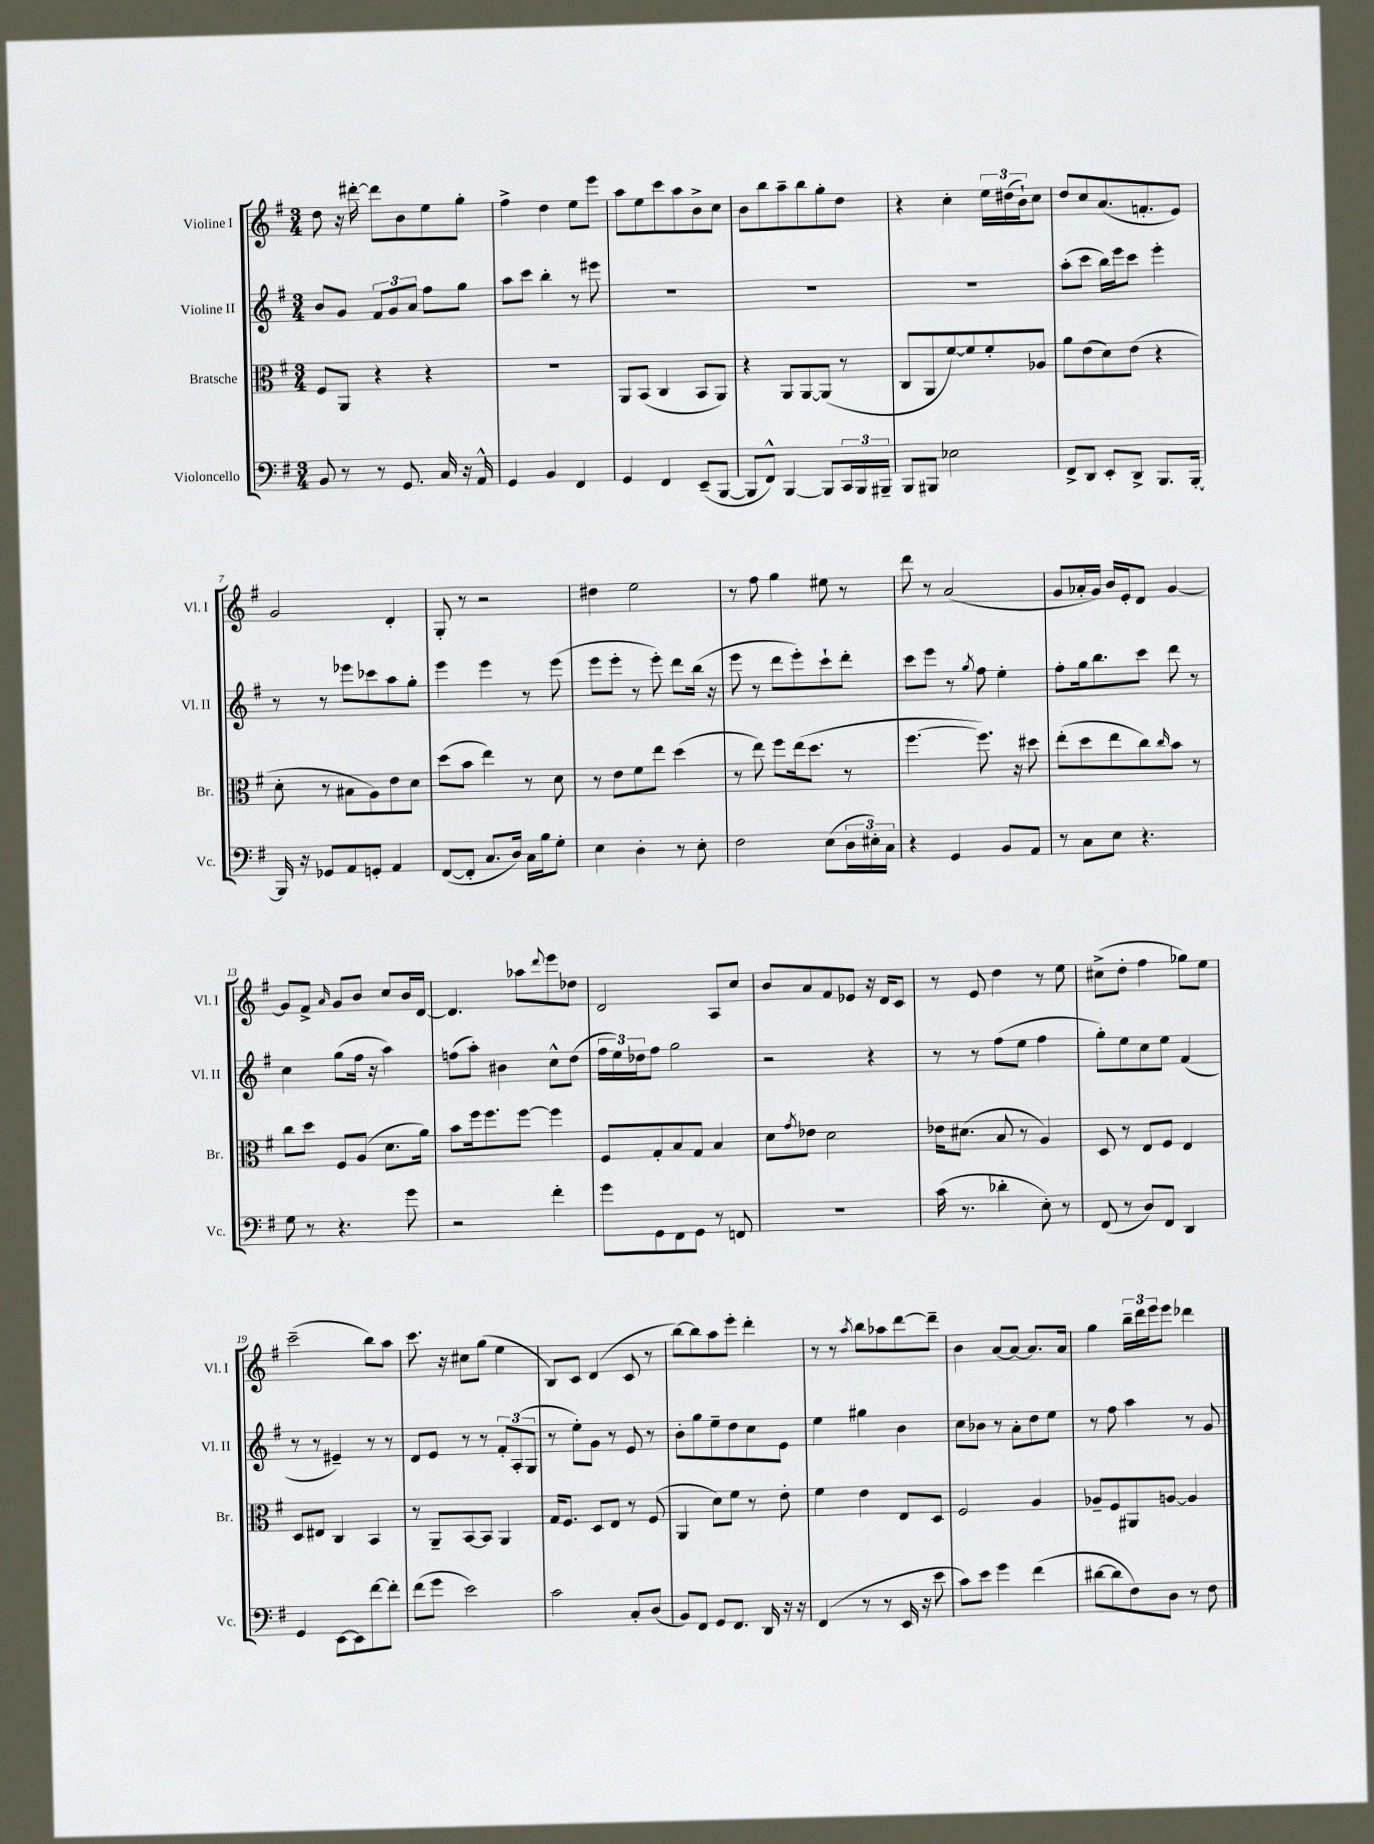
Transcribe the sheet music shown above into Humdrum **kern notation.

**kern	**kern	**kern	**kern
*part4	*part3	*part2	*part1
*staff4	*staff3	*staff2	*staff1
*I"Violoncello	*I"Bratsche	*I"Violine II	*I"Violine I
*I'Vc.	*I'Br.	*I'Vl. II	*I'Vl. I
*clefF4	*clefC3	*clefG2	*clefG2
*k[f#]	*k[f#]	*k[f#]	*k[f#]
*M3/4	*M3/4	*M3/4	*M3/4
=1	=1	=1	=1
8BB/	8F#/L	8b/L	8dd\
8r	8AA/J	8g/J	16r
.	.	.	[16ddd#X'\
8r	4r	12f#/L	8ddd#\L]
.	.	12g/	.
8.GG/	.	.	8b\
.	.	12a/J	.
.	4r	8ff#\L	8ee\
16C/	.	.	.
16r	.	8gg\J	8gg'\J
16AA^^/	.	.	.
=2	=2	=2	=2
4GG/	2.r	8aa\L	4ff#^\
.	.	8ccc\J	.
4BB/	.	4bb'\	4dd\
4FF#/	.	8r	8ee\L
.	.	8eee#X\	8eee\J
=3	=3	=3	=3
4GG/	8AA/L	2.r	8aa\L
.	(8BB/J	.	8ee\
4FF#/	4C/	.	8ccc\
.	.	.	8aa\
(8EE~/L	8BB/L	.	8b^\
[8BBB/J	8AA/J)	.	8cc\J
=4	=4	=4	=4
8BBB/L]	4r	2.r	8b\L
8FF#^^/J)	.	.	8bb\
[4BBB/	8AA/L	.	8aa~\
.	[8AA/	.	8bb\
8BBB/L]	(8AA/J]	.	8gg'\
24CC/L	8r	.	8dd\J
24BBB/	.	.	.
24BBB#X~/JJ	.	.	.
=5	=5	=5	=5
8BBB/L	8C/L	2.r	4r
8BBB#X/J	8AA/	.	.
2E-X\	[8f#/)	.	4cc'\
.	8f#/]	.	.
.	8f#'/	.	24ee\LL
.	.	.	(24dd#X\
.	.	.	24b`\J)
.	8A-X/J	.	8cc\J
=6	=6	=6	=6
8FF#^/L	8a\L	(8aa'\L	8dd/L
8DD/J	(8e\	8ccc\J	8cc/
8EE'/L	8d\)	16bb\LL)	(8.a/
.	.	16eee\J	.
8DD^/J	(8e\J	8ccc\J	.
.	.	.	8.fn'/
8.BBB/L	4r	4eee'\	.
.	.	.	8e/J)
[16BBB'/Jk	.	.	.
!!LO:LB:g=z
=7	=7	=7	=7
16BBB/]	8d'\	8r	2g/
16r	.	.	.
8GG-X/L	8r	8r	.
8AA/	8B#X\L	8eee-X\L	.
8GGn'/J	8A\)	8ccc-X\	.
4AA/	8e\	8aa\	4d'/
.	8d\J	8gg'\J	.
=8	=8	=8	=8
([8FF#/L	(8dd\L	4eee\	8G'/
8FF#'/J]	8b\J	.	8r
8.C/L	4ee\)	4eee\	2r
16D/Jk)	.	.	.
16C\LL	8r	8r	.
16B\J	.	.	.
8G'\J	8d\	(8eee\	.
=9	=9	=9	=9
4E\	8r	8eee\L	4dd#X\
.	8e\L	8eee'\J	.
4D'\	8f#\	8r	2ee\
.	8ee\J	8eee'\)	.
8r	(4dd\	8ddd\L	.
8E'\	.	(16bb\Jk	.
.	.	16r	.
=10	=10	=10	=10
2F#\	8r	8eee\	8r
.	8ee\)	8r	8ff#\
.	8ff#\L	8ddd\L	4gg\
.	(16ee\k	8eee'\)	.
.	8.dd\J	.	.
(8E\L	.	8ccc`\	8ee#X\
24D\L	8r	8ddd'\J	8r
24E#X'\)	.	.	.
24C\JJ	.	.	.
=11	=11	=11	=11
4r	[4.ff#\	8ccc\L	8ddd\
.	.	8eee\J	8r
4GG/	.	8r	(2a/
.	.	8qgg/	.
.	8.ff#\])	8ff#\	.
8BB/L	.	4ee'\	.
.	16r	.	.
8AA/J	8dd#X\	.	.
=12	=12	=12	=12
8r	(8ee'\L	8ff#'\L	8g/L
8C\L	8dd\	16gg\k	16a-X'/L
.	.	8.bb\	16g/JJ)
8E\J	8ee\	.	16b/LL
.	.	.	16e'/J
4.r	8cc\)	8ccc\J	8d/J
.	16qqcc/	.	.
.	8b\J	8ddd\	[4g/
.	8r	8r	.
!!LO:LB:g=z
=13	=13	=13	=13
8G\	8cc\L	4cc\	8g/L]
8r	8dd\J	.	8f#^/J
.	.	.	16qqa/
4.r	8F#/L	(8gg\L	8g/L
.	(8A/J	16ff#\Jk	8b/J
.	.	16r	.
.	8.d\L	4aa\)	8cc/L
8g\	.	.	16b/L
.	16a\Jk)	.	[16d/JJ
=14	=14	=14	=14
2r	8b\L	(8ffn\L	4.d/]
.	16ff#\k	8aa'\J)	.
.	8.ff#\	.	.
.	.	4b#X\	.
.	[8ff#\J	.	8aa-X\L
.	.	.	8qqddd/
4f#'\	4ff#\]	8cc^^\L	8eee\
.	.	(8dd\J	8dd-X\J
=15	=15	=15	=15
8g\L	8F#/L	24ff#\LL	2d/
.	.	24ee\)	.
.	.	24dd-X\J	.
8GG\	8G'/	8ff#\J	.
8FF#\	8B/	2gg\	.
8GG\J	8G/J	.	.
8r	4B/	.	8A/L
8FFn/	.	.	8cc/J
=16	=16	=16	=16
2.r	8d\L	2r	8b/L
.	8qg/	.	.
.	8e-X\J	.	8a/
.	2d\	.	8f#/
.	.	.	8e-X/J
.	.	4r	16r
.	.	.	16d/KL
.	.	.	8c/J
=17	=17	=17	=17
(16c\	16e-X\KL	8r	8r
8.r	(8.d#X\J	.	.
.	.	8r	8e/
4d-X'\	8B/	(8ff#\L	4dd\
.	8r	8ee\J	.
8E'\)	4A/)	4ff#\	8r
8r	.	.	8ee\
=18	=18	=18	=18
(8FF#/	8D/	8gg'\L)	(8cc#X^\L
8r	8r	8ee\	8dd'\J
8D/L)	8E/L	8cc\	4ff#\
8FF#/J	8F#/J	8ee\J	.
4DD/	4E/	(4f#/	8gg-X\L)
.	.	.	8ee\J
!!LO:LB:g=z
=19	=19	=19	=19
4GG/	8D/L	8r	(2ccc~\
.	8E#X/J	8r	.
[8EE\L	4C/	4e#X~/)	.
8EE\]	.	.	.
[8f#\	4BB/	8r	8bb\L)
8f#'\J]	.	8r	8aa\J
=20	=20	=20	=20
(8f#\L	8r	8d/L	8.ccc\
8g\J	8AA~/L	8e/J	.
.	.	.	16r
2e\)	[8BB/	8r	8cc#X\L
.	8BB/J]	8r	(8gg\J
.	4AA/	12f#'/L	4ee\
.	.	(12A'/	.
.	.	12G/J	.
=21	=21	=21	=21
2c\	16G/KL	8r	8B/L)
.	8.F#/J	.	.
.	.	8ee'\L)	8c/J
.	8D/L	8g\J	(4d/
.	8E/J	8r	.
8C'/L	8r	8e/	8c/
(8D/J	(8F#/	8r	8r
=22	=22	=22	=22
8BB/L)	4AA/	8b'\L	[8bb\L)
8FF#/J	.	8gg\	8bb\]
8GG/L	8d\L)	8ee~\	8aa\
8.FF#/J	8f#\J	8dd\	8eee'\J
.	8r	8cc\	4ddd'\
16DD/	.	.	.
16r	8e'\	8e\J	.
16r	.	.	.
=23	=23	=23	=23
(4FF#/	4f#\	4ee\	8r
.	.	.	8r
.	.	.	8qaa/
8r	4e\	4gg#X\	8bb\L
8r	.	.	8aa-X\
16EE/	8E/L	4b\	[8ddd\
16r	.	.	.
8e\	8D/J	.	8ddd~\J]
=24	=24	=24	=24
8c\L)	2F#/	8cc\L	4b\
8e\J	.	8b-X\J	.
4g\	.	8r	[8a/L
.	.	8a'\L	8a/J_
(4f#\	4A/	8dd\	8.a/L]
.	.	8ee\J	.
.	.	.	16a/Jk
=25	=25	=25	=25
[8d#X\L	8A-X~/L	8r	4gg\
8d#\]	8F#/	8ff#\	.
8F#\)	8AA#X/	4aa\	24bb~\LL
.	.	.	24ddd\
.	.	.	24eee\J
8D\J	[8An/J	.	8eee\J
8r	4A/]	8r	4ddd-X\
8F#\	.	8g/	.
==	==	==	==
*-	*-	*-	*-
